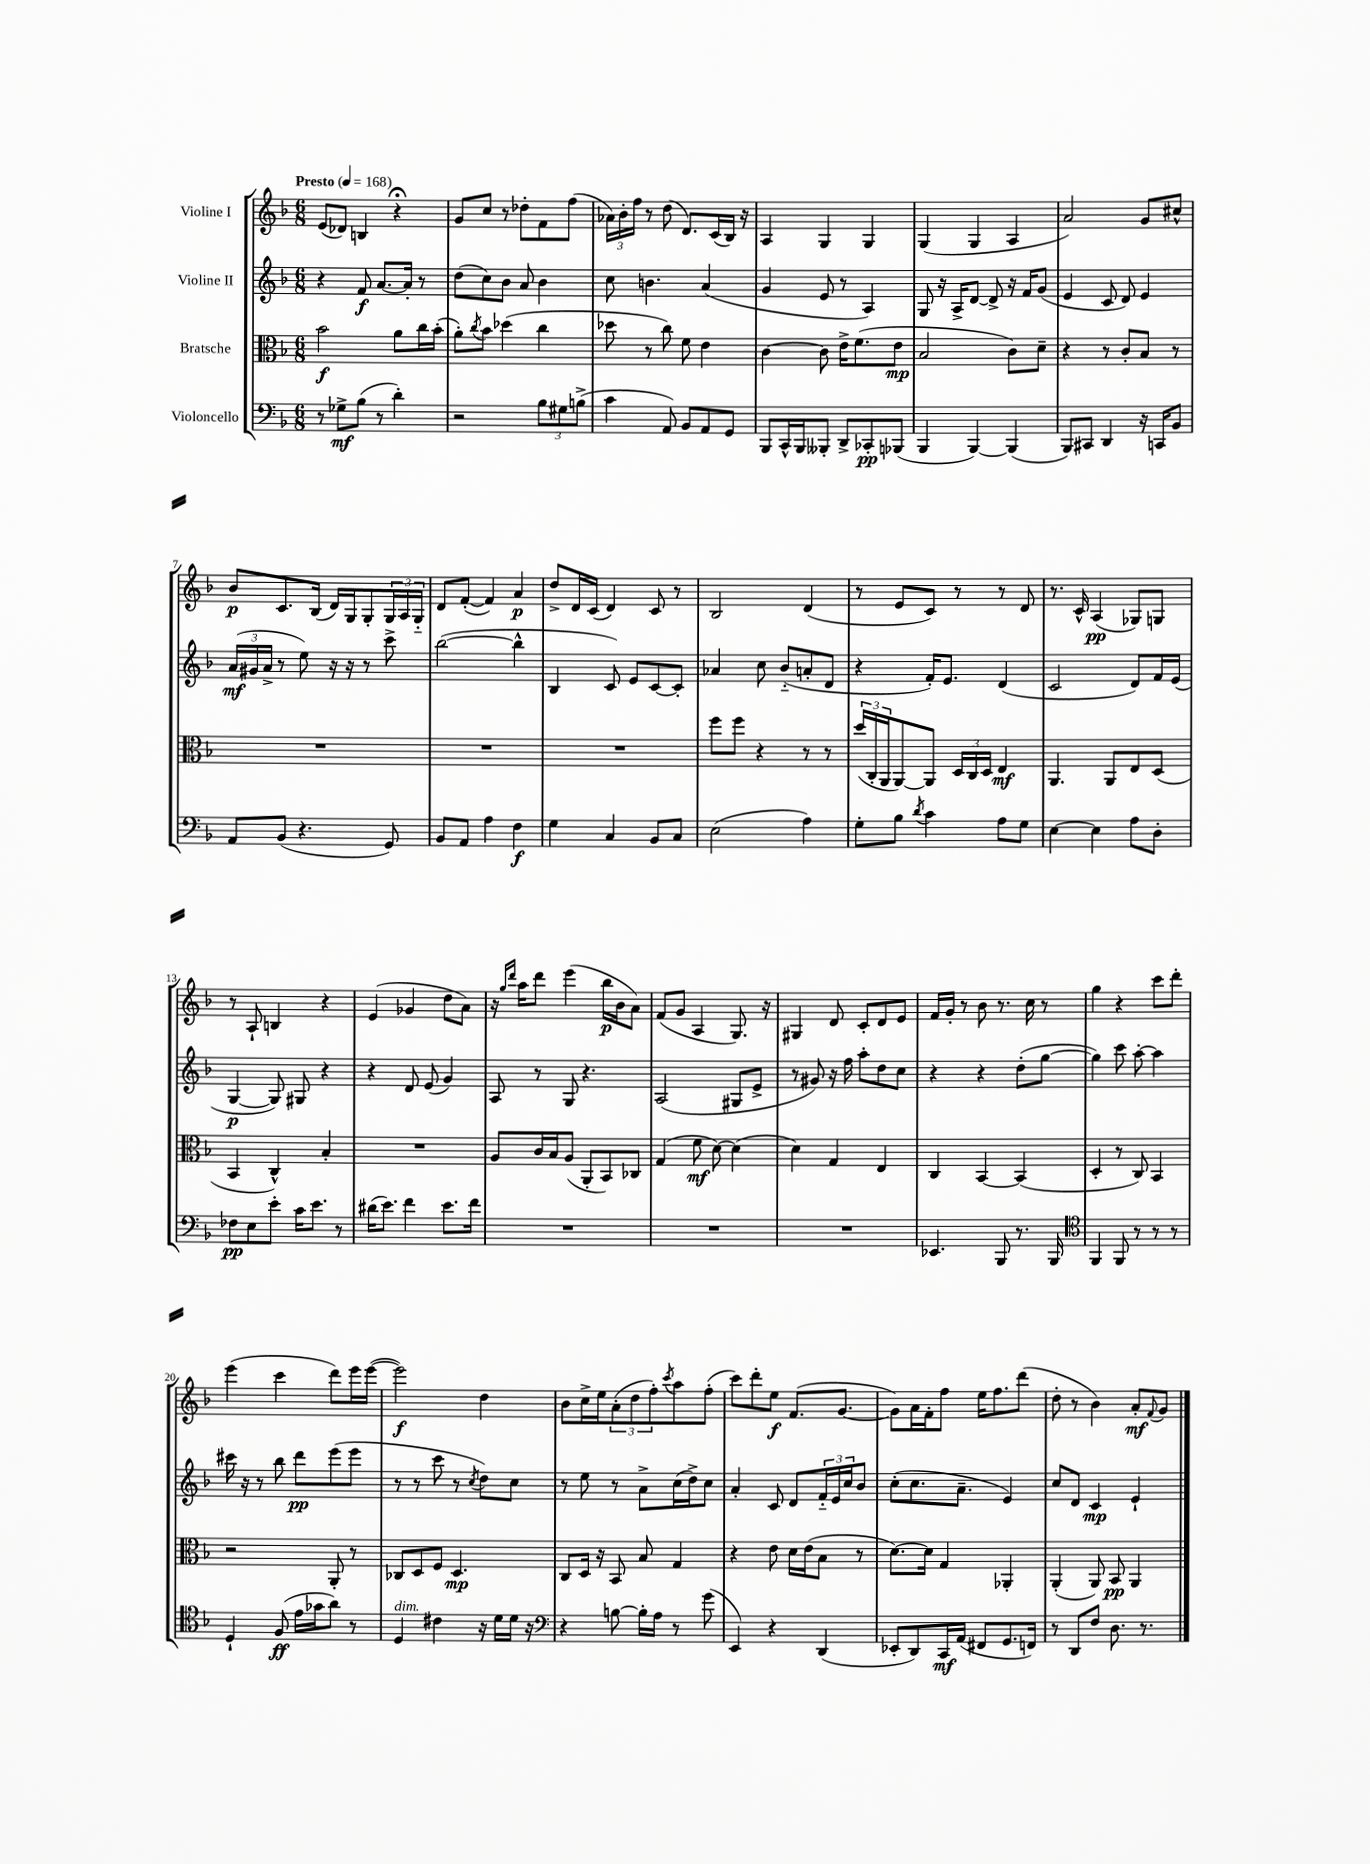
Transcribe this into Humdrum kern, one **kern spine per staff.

**kern	**dynam	**kern	**dynam	**kern	**dynam	**kern	**dynam
*part4	*part4	*part3	*part3	*part2	*part2	*part1	*part1
*staff4	*staff4	*staff3	*staff3	*staff2	*staff2	*staff1	*staff1
*I"Violoncello	*	*I"Bratsche	*	*I"Violine II	*	*I"Violine I	*
*clefF4	*	*clefC3	*	*clefG2	*	*clefG2	*
*k[b-]	*	*k[b-]	*	*k[b-]	*	*k[b-]	*
*M6/8	*	*M6/8	*	*M6/8	*	*M6/8	*
*MM168	*	*MM168	*	*MM168	*	*MM168	*
=1	=1	=1	=1	=1	=1	=1	=1
!	!	!	!	!	!	!LO:TX:a:B:t=Presto	!
8r	.	2b-\	f	4r	.	(8e/L	.
8G-X^\L	mf	.	.	.	.	8d-X/J)	.
(8B-\J	.	.	.	8f/	f	4Bn/	.
8r	.	.	.	[8.a/L	.	.	.
4d'\)	.	8a\L	.	.	.	4r;<	.
.	.	.	.	16a'/Jk]	.	.	.
.	.	16cc\L	.	8r	.	.	.
.	.	(16b-'\JJ	.	.	.	.	.
=2	=2	=2	=2	=2	=2	=2	=2
2r	.	8a'\L)	.	(8dd\L	.	8g/L	.
.	.	8qcc/	.	.	.	.	.
.	.	8b-\J	.	8cc\)	.	8cc/J	.
.	.	(4dd-X\	.	8b-\J	.	8r	.
.	.	.	.	8a/	.	8dd-X'\L	.
12B-\L	.	4cc\	.	4b-\	.	8f\	.
12G#X\	.	.	.	.	.	.	.
.	.	.	.	.	.	(8ff\J	.
(12Bn^\J	.	.	.	.	.	.	.
=3	=3	=3	=3	=3	=3	=3	=3
4c\	.	8dd-X\	.	8cc\	.	24a-X\LL)	.
.	.	.	.	.	.	24b-'\	.
.	.	.	.	.	.	24ff\JJ	.
.	.	8r	.	4.bn\	.	8r	.
8AA/)	.	8cc\)	.	.	.	(8dd\	.
8BB-/L	.	8f\	.	.	.	8.d/L)	.
8AA/	.	4e\	.	(4a/	.	.	.
.	.	.	.	.	.	(16c/L	.
8GG/J	.	.	.	.	.	16B-/JJ)	.
.	.	.	.	.	.	16r	.
=4	=4	=4	=4	=4	=4	=4	=4
8BBB-/L	.	[4c\	.	4g/	.	4A/	.
16CC^^/L	.	.	.	.	.	.	.
16BBB-/J	.	.	.	.	.	.	.
8BBB--X'/J	.	8c\]	.	8e/	.	4G/	.
8DD^/L	.	16e^\KL	.	8r	.	.	.
.	.	(8.f\	.	.	.	.	.
8CC-X'/	pp	.	.	4A/)	.	4G/	.
(8BBB-X/J	.	8e\J	mp	.	.	.	.
=5	=5	=5	=5	=5	=5	=5	=5
4BBB-/	.	2B-/	.	8G/	.	(4G/	.
.	.	.	.	16r	.	.	.
.	.	.	.	16A^/KL	.	.	.
[4BBB-/)	.	.	.	[8d/J	.	4G/	.
.	.	.	.	8d^/]	.	.	.
(4BBB-/]	.	8c\L)	.	16r	.	4A/	.
.	.	.	.	16f/KL	.	.	.
.	.	8d~\J	.	(8g/J	.	.	.
=6	=6	=6	=6	=6	=6	=6	=6
8BBB-/L)	.	4r	.	4e/	.	2a/)	.
8CC#X/J	.	.	.	.	.	.	.
4DD/	.	8r	.	8c/	.	.	.
.	.	8c'/L	.	8d/)	.	.	.
16r	.	8B-/J	.	4e/	.	8g/L	.
16CCn/KL	.	.	.	.	.	.	.
8BB-/J	.	8r	.	.	.	8cc#X^^/J	.
!!LO:LB:g=z
=7	=7	=7	=7	=7	=7	=7	=7
8AA/L	.	2.r	.	(24a/LL	mf	8b-/L	p
.	.	.	.	24g#X/	.	.	.
.	.	.	.	24a^/JJ	.	.	.
(8BB-/J	.	.	.	8r	.	8.c/	.
4.r	.	.	.	8ee\)	.	.	.
.	.	.	.	.	.	(16B-/Jk	.
.	.	.	.	16r	.	16d/LL)	.
.	.	.	.	16r	.	16G/J	.
.	.	.	.	8r	.	8G'/	.
8GG/)	.	.	.	8ccc^\	.	24G/L	.
.	.	.	.	.	.	24A/	.
.	.	.	.	.	.	24G/JJ	.
=8	=8	=8	=8	=8	=8	=8	=8
8BB-/L	.	2.r	.	([2bb-\	.	8d/L	.
8AA/J	.	.	.	.	.	([8f'/J	.
4A\	.	.	.	.	.	4f/])	.
4F\	f	.	.	4bb-^^\]	.	4a/	p
=9	=9	=9	=9	=9	=9	=9	=9
4G\	.	2.r	.	4B-/	.	8dd^/L	.
.	.	.	.	.	.	16d/L	.
.	.	.	.	.	.	(16c/JJ	.
4C/	.	.	.	8c/)	.	4d/)	.
.	.	.	.	8e/L	.	.	.
8BB-/L	.	.	.	[8c/	.	8c/	.
8C/J	.	.	.	8c'/J]	.	8r	.
=10	=10	=10	=10	=10	=10	=10	=10
(2E\	.	8ff\L	.	4a-X/	.	2B-/	.
.	.	8ff\J	.	.	.	.	.
.	.	4r	.	8cc\	.	.	.
.	.	.	.	(8b-/L	.	.	.
4A\)	.	8r	.	8an'/	.	(4d/	.
.	.	8r	.	8d/J	.	.	.
=11	=11	=11	=11	=11	=11	=11	=11
8G'\L	.	(24dd/LL	.	4r	.	8r	.
.	.	24C'/	.	.	.	.	.
.	.	24AA/J	.	.	.	.	.
8B-\J	.	[8AA/)	.	.	.	8e/L	.
8qd/	.	.	.	.	.	.	.
4c\	.	8AA/J]	.	16f'/KL)	.	8c/J)	.
.	.	.	.	8.e/J	.	.	.
.	.	24D/LL	.	.	.	8r	.
.	.	24C/	.	.	.	.	.
.	.	24D/JJ	.	.	.	.	.
8A\L	.	4E/	mf	(4d/	.	8r	.
8G\J	.	.	.	.	.	8d/	.
=12	=12	=12	=12	=12	=12	=12	=12
[4E\	.	4.AA/	.	2c/	.	8.r	.
.	.	.	.	.	.	16c^^/	.
4E\]	.	.	.	.	.	(4A/	pp
.	.	8AA/L	.	.	.	.	.
8A\L	.	8E/	.	8d/L)	.	8G-X/L)	.
8D'\J	.	(8D/J	.	16f/L	.	8Gn/J	.
.	.	.	.	(16e/JJ	.	.	.
!!LO:LB:g=z
=13	=13	=13	=13	=13	=13	=13	=13
8F-X\L	pp	4BB-/	.	[4G/	p	8r	.
8E\	.	.	.	.	.	8A`/	.
8e'\J	.	4C^^/)	.	8G/])	.	4Bn/	.
16c\KL	.	.	.	8G#X/	.	.	.
8.e\J	.	.	.	.	.	.	.
.	.	4B-'/	.	4r	.	4r	.
8r	.	.	.	.	.	.	.
=14	=14	=14	=14	=14	=14	=14	=14
(16d#X\KL	.	2.r	.	4r	.	(4e/	.
8.e\J)	.	.	.	.	.	.	.
4f\	.	.	.	8d/	.	4g-X/	.
.	.	.	.	(8e/	.	.	.
8.e\L	.	.	.	4g/)	.	8dd\L	.
.	.	.	.	.	.	8a\J)	.
16f\Jk	.	.	.	.	.	.	.
=15	=15	=15	=15	=15	=15	=15	=15
2.r	.	8A/L	.	8A/	.	16r	.
.	.	.	.	.	.	16qqgg/LL	.
.	.	.	.	.	.	16qqddd/JJ	.
.	.	.	.	.	.	16aa\KL	.
.	.	16c/L	.	8r	.	8ddd\J	.
.	.	16B-/J	.	.	.	.	.
.	.	(8A/J	.	8G/	.	(4eee\	.
.	.	8AA'/L	.	4.r	.	.	.
.	.	8BB-/)	.	.	.	16bb-\LL	p
.	.	.	.	.	.	16b-\J	.
.	.	8C-X/J	.	.	.	8a\J)	.
=16	=16	=16	=16	=16	=16	=16	=16
2.r	.	(4G/	.	(2A/	.	(8f/L	.
.	.	.	.	.	.	8g/J	.
.	.	8f\	mf	.	.	4A/	.
.	.	[8d\)	.	.	.	.	.
.	.	(4d\]	.	8G#X/L	.	8.G/)	.
.	.	.	.	8e^/J	.	.	.
.	.	.	.	.	.	16r	.
=17	=17	=17	=17	=17	=17	=17	=17
2.r	.	4d\)	.	8r	.	4G#X/	.
.	.	.	.	8g#X/)	.	.	.
.	.	4G/	.	16r	.	8d/	.
.	.	.	.	16ff\	.	.	.
.	.	.	.	8aa'\L	.	8c'/L	.
.	.	4E/	.	8dd\	.	8d/	.
.	.	.	.	8cc\J	.	8e/J	.
=18	=18	=18	=18	=18	=18	=18	=18
4.EE-X/	.	4C/	.	4r	.	16f/LL	.
.	.	.	.	.	.	16g'/JJ	.
.	.	.	.	.	.	8r	.
.	.	[4BB-/	.	4r	.	8b-\	.
8BBB-/	.	.	.	.	.	8.r	.
8.r	.	(4BB-/]	.	(8dd'\L	.	.	.
.	.	.	.	.	.	16cc\	.
.	.	.	.	[8gg\J	.	8r	.
16BBB-/	.	.	.	.	.	.	.
=19	=19	=19	=19	=19	=19	=19	=19
*clefC4	*	*	*	*	*	*	*
4FF/	.	4D'/	.	4gg\])	.	4gg\	.
8FF/	.	8r	.	8ccc\	.	4r	.
8r	.	8C/)	.	[8aa'\	.	.	.
8r	.	4BB-/	.	4aa\]	.	8ccc\L	.
8r	.	.	.	.	.	8ddd'\J	.
!!LO:LB:g=z
=20	=20	=20	=20	=20	=20	=20	=20
4D`/	.	2r	.	16ccc#X\	.	(4eee\	.
.	.	.	.	16r	.	.	.
.	.	.	.	8r	.	.	.
(8F/	ff	.	.	8bb-\	.	4ccc\	.
16e\LL	.	.	.	8ddd\L	pp	.	.
16g-X\J	.	.	.	.	.	.	.
8a\J)	.	8AA'/	.	(8eee\	.	8ddd\L)	.
8r	.	8r	.	8eee\J	.	16eee\L	.
.	.	.	.	.	.	([16eee\JJ	.
=21	=21	=21	=21	=21	=21	=21	=21
!LO:TX:a:i:t=dim.	!	!	!	!	!	!	!
4D/	.	8C-X/L	.	8r	.	2eee\])	f
.	.	8D/	.	8r	.	.	.
4c#X\	.	8F/J	.	8ccc\	.	.	.
.	.	4.D/	mp	8r	.	.	.
.	.	.	.	8qcc/	.	.	.
16r	.	.	.	8dd\L)	.	4dd\	.
16d\LL	.	.	.	.	.	.	.
16d\JJ	.	.	.	8cc\J	.	.	.
16r	.	.	.	.	.	.	.
=22	=22	=22	=22	=22	=22	=22	=22
*clefF4	*	*	*	*	*	*	*
4r	.	8C/L	.	8r	.	8b-\L	.
.	.	16D/Jk	.	8ee\	.	16cc^\L	.
.	.	16r	.	.	.	16ee\J	.
[8Bn\	.	8BB-/	.	8r	.	(12a'\	.
.	.	.	.	.	.	12dd\	.
16B'\LL]	.	8B-/	.	8a^\L	.	.	.
.	.	.	.	.	.	12ff'\)	.
16A\JJ	.	.	.	.	.	.	.
.	.	.	.	.	.	8qccc/	.
8r	.	4G/	.	(16cc\L	.	8aa\	.
.	.	.	.	16dd^\J)	.	.	.
(8g\	.	.	.	8cc\J	.	(8ff'\J	.
=23	=23	=23	=23	=23	=23	=23	=23
4EE/)	.	4r	.	4a'/	.	8ccc\L)	.
.	.	.	.	.	.	8ddd'\	.
4r	.	8e\	.	8c/	.	8ee\J	f
.	.	16d\LL	.	8d/L	.	(8.f/L	.
.	.	(16e\J	.	.	.	.	.
(4DD/	.	8B-\J	.	24f/L	.	.	.
.	.	.	.	24e/	.	.	.
.	.	.	.	.	.	[8.g/J	.
.	.	.	.	24cc/J	.	.	.
.	.	8r	.	8b-/J	.	.	.
=24	=24	=24	=24	=24	=24	=24	=24
8EE-X'/L	.	[8.d\L)	.	(8cc'\L	.	8g\L])	.
8DD/)	.	.	.	8.cc\	.	16a\L	.
.	.	16d\Jk]	.	.	.	16f'\J	.
16CC/L	mf	4G/	.	.	.	8ff\J	.
(16AA/JJ	.	.	.	8.a~\J	.	.	.
8FF#X/L	.	.	.	.	.	16ee\KL	.
.	.	.	.	.	.	8.ff\	.
8.GG/	.	4AA-X'/	.	4e/)	.	.	.
.	.	.	.	.	.	(8ddd\J	.
16FFn/Jk)	.	.	.	.	.	.	.
=25	=25	=25	=25	=25	=25	=25	=25
8r	.	(4AA'/	.	8cc/L	.	8dd'\	.
8DD/L	.	.	.	8d/J	.	8r	.
8F/J	.	8AA/)	.	4c/	mp	4b-\)	.
8.D\	.	8BB-/	pp	.	.	.	.
.	.	4AA/	.	4e`/	.	8a'/L	mf
8.r	.	.	.	.	.	.	.
.	.	.	.	.	.	8qqf/	.
.	.	.	.	.	.	8g/J	.
==	==	==	==	==	==	==	==
*-	*-	*-	*-	*-	*-	*-	*-
